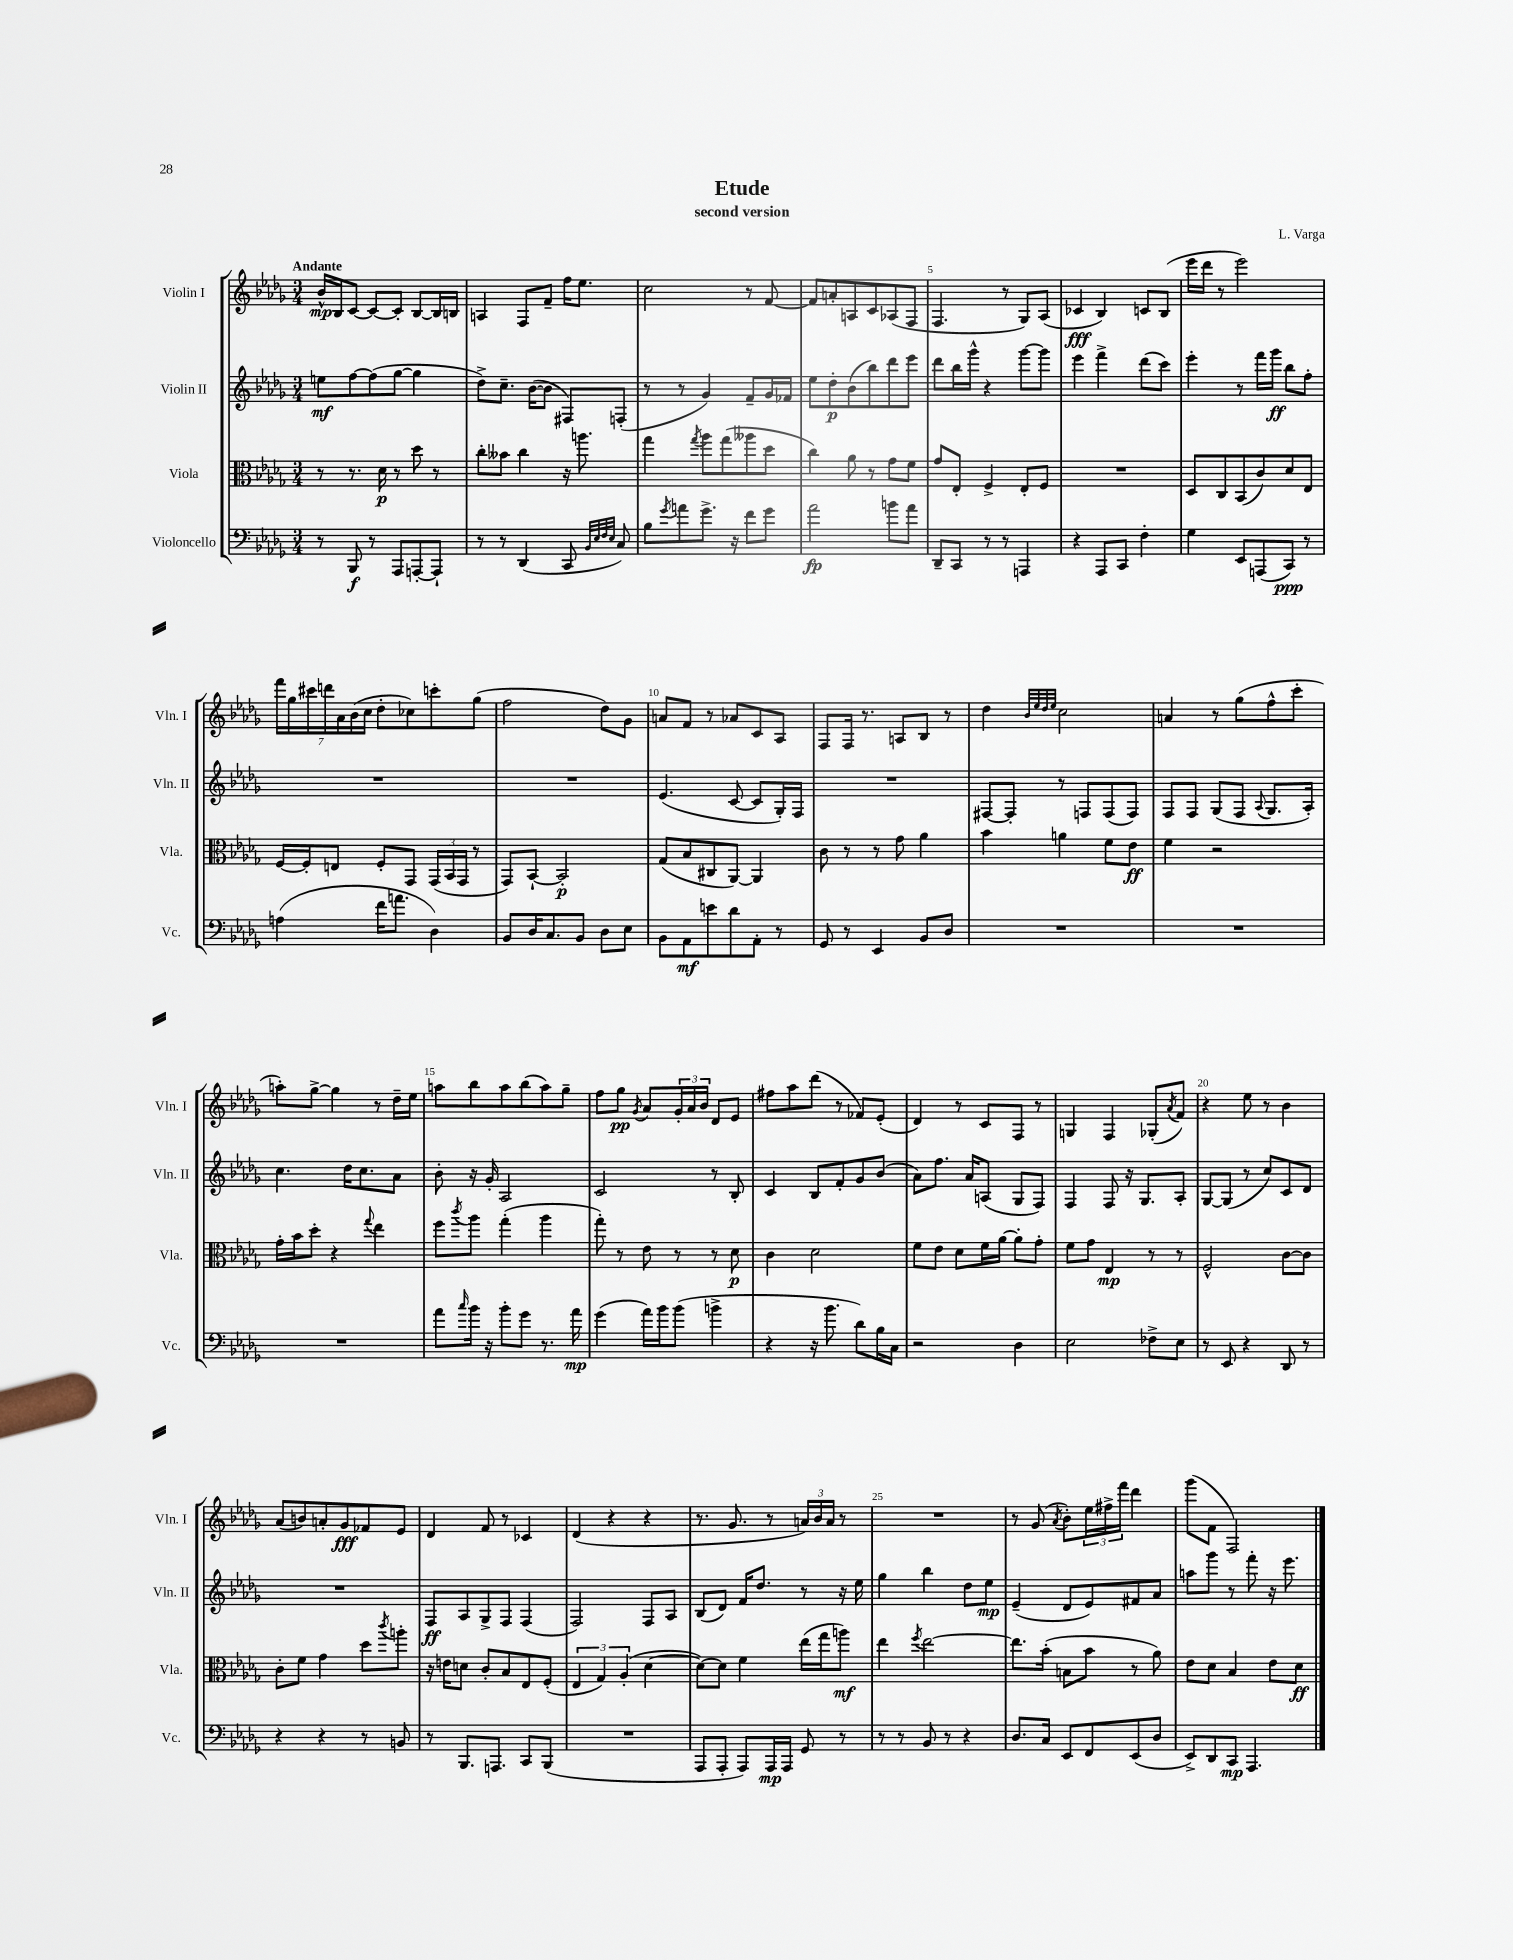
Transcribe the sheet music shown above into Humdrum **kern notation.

**kern	**kern	**kern	**kern
*staff4	*staff3	*staff2	*staff1
*clefF4	*clefC3	*clefG2	*clefG2
*k[b-e-a-d-g-]	*k[b-e-a-d-g-]	*k[b-e-a-d-g-]	*k[b-e-a-d-g-]
*M3/4	*M3/4	*M3/4	*M3/4
8r	8r	8ee	16b-^^
.	.	.	16B-
8BBB-	8.r	[8ff	[8c
8r	.	(8ff]	8c_
.	16d-	.	.
8AAA-	8r	[8gg-	8c']
[8AAA'	8dd-	4gg-]	[8B-
8AAA`]	8r	.	16B-]
.	.	.	16B
=	=	=	=
8r	8cc'	8dd-^)	4A
8r	8b--	8.cc~	.
(4DD-	4cc	.	8F
.	.	([16b-	.
.	.	8b-]	8f~
8CC	16r	8F#)	16ff
.	8.aa	.	8.ee-
32qqBB-	.	.	.
32qqE-	.	.	.
32qqF	.	.	.
32qqE-	.	.	.
8C)	.	(8F'	.
=	=	=	=
8B-	4gg-	8r	2cc
8qg-	.	.	.
8a	.	8r	.
.	8qgg-	.	.
8.g-^	8aa-	4g-)	.
.	(8gg-	.	.
16r	.	.	.
8f	8aa--	8f~	8r
8g-	8dd-	16g-	[8f
.	.	16f-	.
=	=	=	=
2a-	4cc)	8ee-	8f]
.	.	8dd-'	8a'
.	8a-	(8b-	8A
.	8r	8bb-)	8c
8b	8g-	8ddd-	(8A-
8a-	8f	8eee-	8F
=	=	=	=
8DD-~	8g-	8ddd-	4.F
8CC	8E-'	16bb-	.
.	.	16ggg-^^	.
8r	4F^	4r	.
8r	.	.	8r
4AAA	8E-'	[8ggg-	8G-)
.	8F	8ggg-]	(8A-
=	=	=	=
4r	2.r	4eee-	4c-
8AAA-	.	4fff^	4B-)
8CC	.	.	.
4F'	.	(8ddd-	8c
.	.	8ccc)	(8B-
=	=	=	=
4G-	8D-	4eee-'	16eee-
.	.	.	16ddd-
.	8C	.	8r
8EE-	(8BB-	8r	2eee-)
(8AAA	8c)	16fff	.
.	.	16ggg-	.
8CC)	8d-	8bb-	.
8r	8E-	8ff'	.
=	=	=	=
(4A	[16F	2.r	28fff
.	.	.	28gg-
.	16F']	.	.
.	.	.	28ccc#
.	.	.	28ddd
.	8E	.	.
.	.	.	28a-
.	.	.	(28b-
.	.	.	28cc
16f	8F'	.	8dd-'
8.a	.	.	.
.	8GG-	.	8cc-)
4D-)	(24GG-	.	8ccc'
.	24BB-	.	.
.	24GG-	.	.
.	8r	.	(8gg-
=	=	=	=
8BB-	8GG-)	2.r	2ff
16D-	[8BB-`	.	.
8.C	.	.	.
.	2BB-']	.	.
8BB-	.	.	.
8D-	.	.	8dd-)
8E-	.	.	8g-
=	=	=	=
8BB-	(8G-	(4.e-	8a
8AA-	8B-	.	8f
8e	8C#	.	8r
8d-	[8AA-)	[8c	8a-
8AA-'	4AA-]	8c]	8c
8r	.	16G-')	8A-
.	.	16F	.
=	=	=	=
8GG-	8c	2.r	8F
8r	8r	.	16F
.	.	.	8.r
4EE-	8r	.	.
.	8g-	.	8A
8BB-	4a-	.	8B-
8D-	.	.	8r
=	=	=	=
2.r	4b-	[8F#	4dd-
.	.	8F#']	.
.	.	.	32qqb-
.	.	.	32qqee-
.	.	.	32qqdd-
.	.	.	32qqee-
.	4a	8r	2cc
.	.	8F	.
.	8f	(8F	.
.	8e-	8F)	.
=	=	=	=
2.r	4f	8F	4a
.	.	8F	.
.	2r	(8G-	8r
.	.	8F	(8gg-
.	.	8qqA-	.
.	.	8.G-	8ff^^
.	.	.	8ccc'
.	.	16A-')	.
=	=	=	=
2.r	16g-'	4.cc	8aa')
.	16b-	.	.
.	8dd-'	.	[8gg-^
.	4r	.	4gg-]
.	.	16dd-	.
.	.	8.cc	.
.	8qqgg-	.	.
.	4ee-	.	8r
.	.	8a-	16dd-~
.	.	.	16ee-
=	=	=	=
8a-	8ff	8b-'	8aa
16qqcc	8qccc	.	.
16b-	8aa-	16r	8bb-
16r	.	16g-'	.
8b-'	(4gg-'	2A-	8aa
8g-	.	.	(8bb-
8.r	4aa-	.	8aa)
.	.	.	8gg-~
16a-	.	.	.
=	=	=	=
(4g-	8gg-')	2c	8ff
.	8r	.	8gg-
.	.	.	8qg-
16a-)	8e-	.	8a-
16b-	.	.	.
(8b-	8r	.	24g-'
.	.	.	24a-
.	.	.	24b-
4b^	8r	8r	8d-
.	8d-	8B-'	8e-
=	=	=	=
4r	4c	4c	8ff#
.	.	.	8aa-
16r	2d-	8B-	(8ddd-
8.b-	.	.	.
.	.	8f'	8r
8d-)	.	8g-	8f-)
16B-	.	(8b-	(8e-'
16C	.	.	.
=	=	=	=
2r	8f	8a-)	4d-)
.	8e-	8.ff	.
.	8d-	.	8r
.	.	16a-	.
.	16f	(8A	8c
.	[16a-	.	.
4D-	8a-']	8G-	8F
.	8g-'	8F)	8r
=	=	=	=
2E-	8f	4F	4G
.	8g-	.	.
.	4E-	8F	4F
.	.	16r	.
.	.	8.G-	.
8F-^	8r	.	(8G-'
.	.	.	8qa-
8E-	8r	8A-'	8f)
=	=	=	=
8r	2F^^	[8G-	4r
8EE-	.	(8G-]	.
4r	.	8r	8ee-
.	.	8cc)	8r
8DD-	[8c	8c	4b-
8r	8c]	8d-	.
=	=	=	=
4r	8c'	2.r	(8a-
.	8f	.	8b)
4r	4g-	.	8a'
.	.	.	8g-
8r	8dd-	.	8f-
.	8qccc	.	.
8BB	8aa'	.	8e-
=	=	=	=
8r	16r	8F	4d-
.	16e	.	.
8.BBB-	8d	8A-	.
.	8c'	8G-^	8f
8.AAA	.	.	.
.	8B-	8F	8r
8CC	8E-	(4F	4c-
(8BBB-	(8F'	.	.
=	=	=	=
2.r	6E-	2F)	(4d-
.	6G-)	.	.
.	.	.	4r
.	(6A-'	.	.
.	[4d-	8F	4r
.	.	8A-	.
=	=	=	=
8AAA-	8d-_)	(8B-	8.r
8AAA-'	8d-]	8d-)	.
.	.	.	8.g-
8AAA-)	4f	16f	.
.	.	8.dd-	.
16AAA-	.	.	8r
16AAA-	.	.	.
8GG-	(16ee-	8r	24a)
.	.	.	24b-
.	16gg-	.	.
.	.	.	24a
8r	8aa)	16r	8r
.	.	16ee-	.
=	=	=	=
8r	4ee-	4gg-	2.r
8r	.	.	.
.	8qff	.	.
8BB-	[2ee-	4bb-	.
8r	.	.	.
4r	.	8dd-	.
.	.	8ee-	.
=	=	=	=
8.D-	8.ee-]	(4e-~	8r
.	.	.	(8g-
16C	(16b-'	.	.
.	.	.	8qa-
8EE-	8B	8d-	8b-')
8FF	8b-	8e-)	24ee-
.	.	.	24ff#^
.	.	.	24fff
(8EE-	8r	8f#	4ddd-
8D-	8a-)	8a-	.
=	=	=	=
8EE-^)	8e-	8aa	(8ggg-
8DD-	8d-	8ggg-	8f
8CC	4B-	8r	2F)
4.AAA-	.	8fff'	.
.	8e-	16r	.
.	.	8.eee-	.
.	8d-	.	.
==	==	==	==
*-	*-	*-	*-
